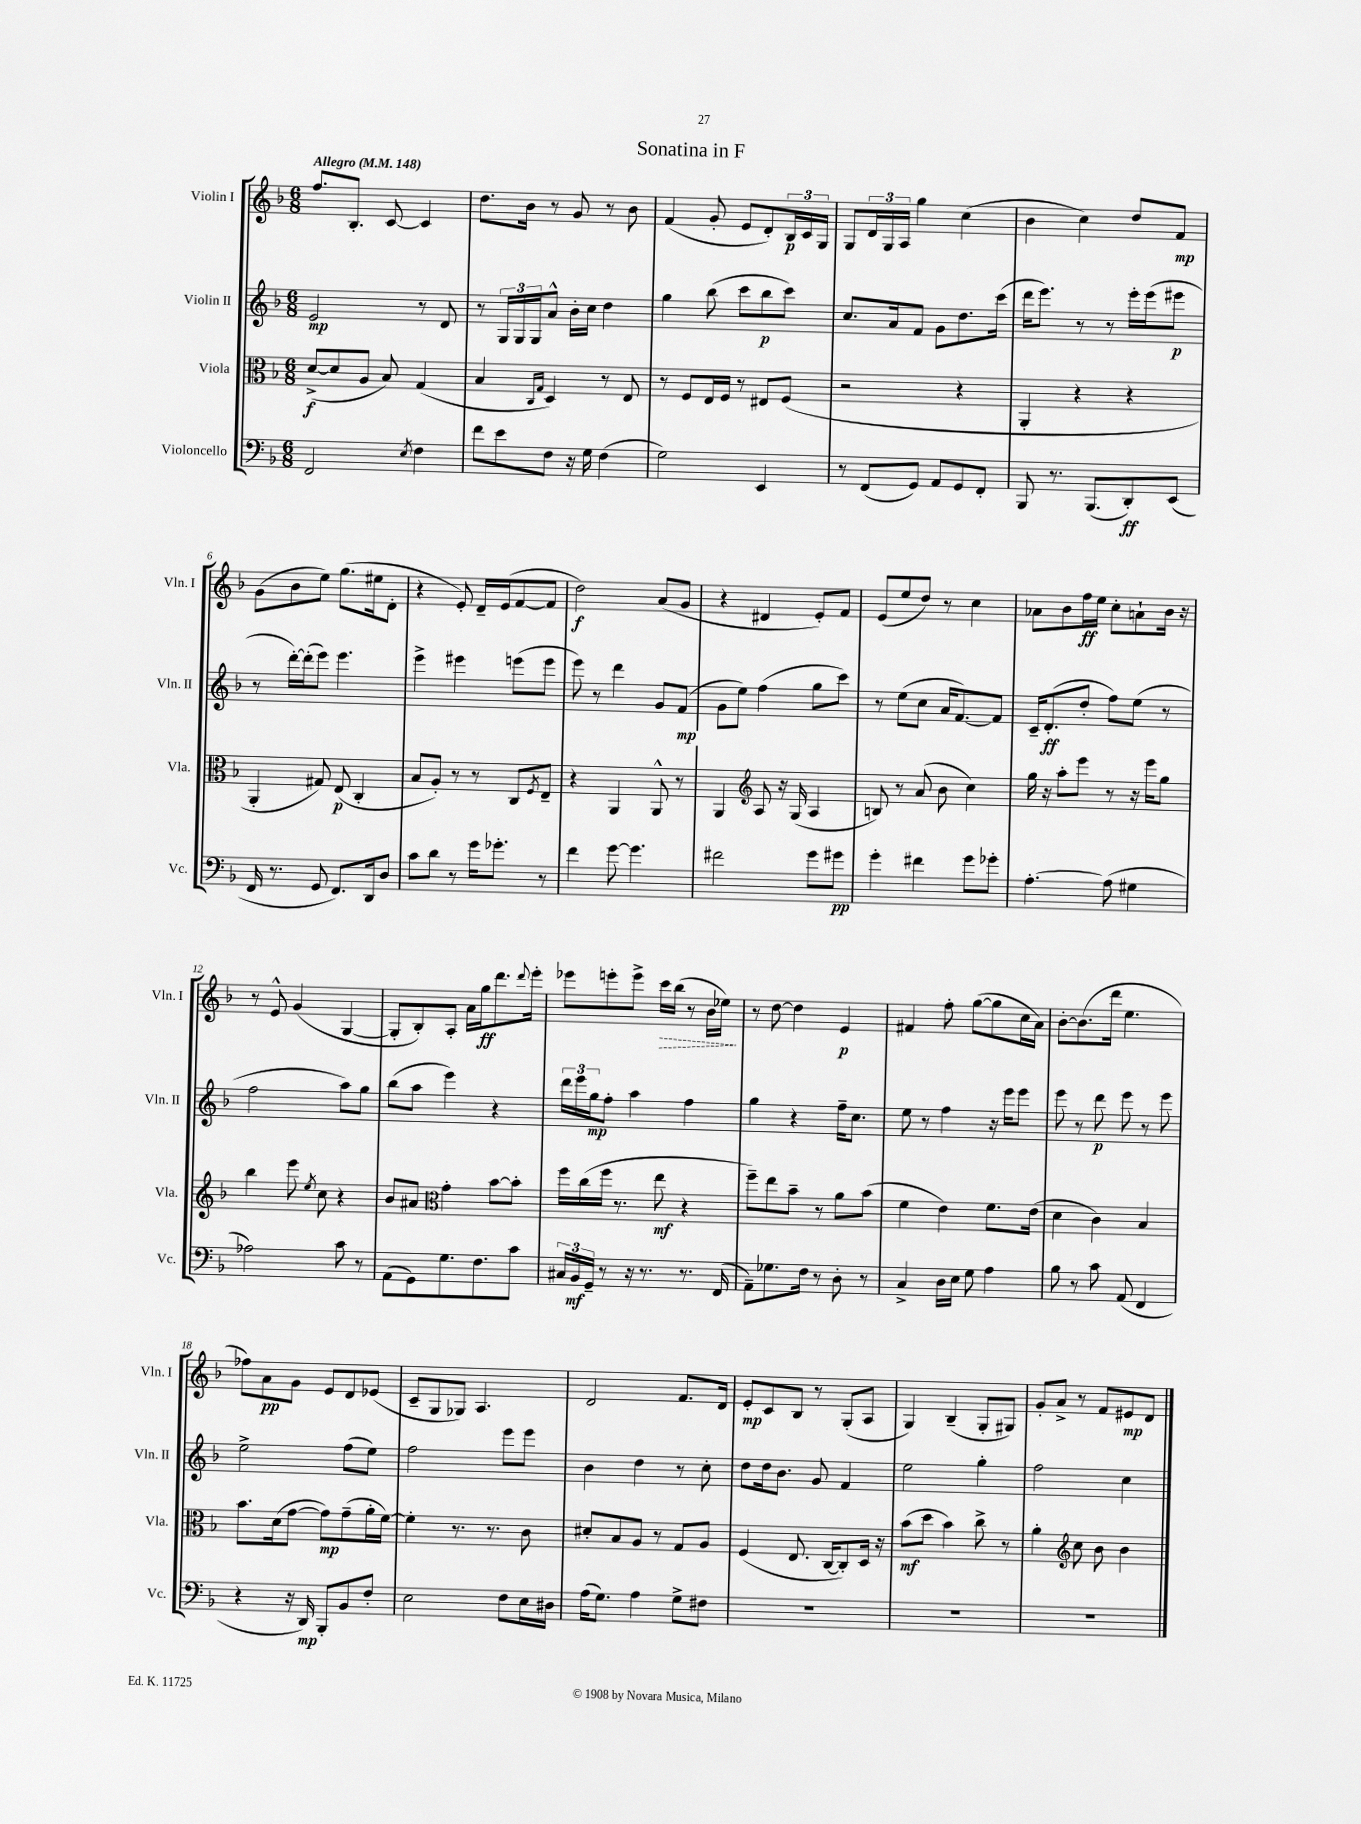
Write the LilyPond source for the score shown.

\header { title = "Sonatina in F" }
<<
\new StaffGroup <<
\new Staff = "s0" \with { instrumentName = "Violin I" shortInstrumentName = "Vln. I" } {
    \clef treble \key f \major \numericTimeSignature \time 6/8 \tempo "Allegro" 4 = 148
    f''8. bes8.-. c'8~ c'4 |
    d''8. bes'16 r8 g'8 r8 bes'8 |
    f'4( g'8-. e'8 d'8-.) \tuplet 3/2 { bes16\p c'16 g16 } |
    g8 \tuplet 3/2 { d'16 g16 a16 } g''4 c''4( |
    bes'4 c''4) d''8 f'8\mp |
    g'8( bes'8 e''8) g''8.( eis''16 d'8-. |
    r4 e'8-.) d'16-- e'16( f'8~ f'8 |
    d''2\f) a'8( g'8 |
    r4 dis'4 e'8-.) f'8 |
    e'8( e''8 d''8) r8 c''4 |
    aes'8 bes'8 f''16\ff e''16 c''8-. a'8-! bes'16 r16 |
    r8 e'8-^ g'4( g4~ |
    g8-. bes8-.) a8-. a'16 g''16\ff d'''8. \appoggiatura { d'''8 } e'''16-. |
    ees'''8 e'''8-. e'''8-> \once \override Hairpin.style = #'dashed-line c'''16\> bes''16( r8 bes'16 ees''16\!) |
    r8 d''8~ d''4 e'4\p |
    fis'4 f''8-. g''8~( g''8 c''16 a'16) |
    bes'8~-. bes'8.( d'''16 e''4. |
    fes''8) a'8\pp g'8 e'8 d'8 ees'8( |
    c'8-- g8 ges8) a4. |
    d'2 f'8. d'16 |
    e'8-.\mp c'8 bes8 r8 g8-.( a8 |
    g4) bes4--( g8-. gis8) |
    g'8-. a'8-> r8 f'8 eis'8\mp d'8 \bar "|." |
}
\new Staff = "s1" \with { instrumentName = "Violin II" shortInstrumentName = "Vln. II" } {
    \clef treble \key f \major \numericTimeSignature \time 6/8
    e'2\mp r8 d'8 |
    r8 \tuplet 3/2 { g16 g16 g16 } a'8-^ bes'16-. c''16 d''4 |
    g''4 bes''8( c'''8 bes''8\p c'''8) |
    c''8. a'16 f'8 g'8 d''8. c'''16( |
    d'''16 e'''8.) r8 r8 e'''16-. e'''16( eis'''8\p |
    r8 d'''16~-.) d'''16-.( e'''8) e'''4. |
    e'''4-> eis'''4 e'''8( e'''8 |
    e'''8) r8 d'''4 g'8 f'8\mp( |
    g'8 e''8) f''4( g''8 c'''8) |
    r8 e''8( c''8 a'16 f'8.~) f'8 |
    c'16-- d'8.-.\ff( d''8-. f''8) e''8( r8 |
    f''2 a''8) g''8 |
    bes''8( a''8 e'''4) r4 |
    \tuplet 3/2 { d'''16 e'''16 g''16\mp } f''8-. a''4 f''4 |
    g''4 r4 f''16-- c''8. |
    e''8 r8 f''4 r16 e'''16 e'''8 |
    e'''8 r8 d'''8\p e'''8 r8 e'''8 |
    e''2-> f''8( e''8) |
    f''2 e'''8 e'''8 |
    bes'4 d''4 r8 c''8-. |
    d''8 d''16 bes'8. g'8 f'4 |
    e''2 g''4-. |
    f''2 c''4 \bar "|." |
}
\new Staff = "s2" \with { instrumentName = "Viola" shortInstrumentName = "Vla." } {
    \clef alto \key f \major \numericTimeSignature \time 6/8
    d'8~->\f( d'8 a8 bes8) g4( |
    bes4 \grace { c16 g16 } d4) r8 e8 |
    r8 f8 e16 f16 r8 eis8 f8( |
    r2 r4 |
    a,4-. r4 r4 |
    a,4-. gis8) e8\p( c4-. |
    bes8 a8-.) r8 r8 c8 \acciaccatura { f8 } e8-- |
    r4 a,4 a,8-^ r8 |
    a,4 \clef treble a8 r16 g16( a4 |
    b8) r8 a'8( bes'8 c''4) |
    g''16 r16 a''8-. e'''8 r8 r16 e'''16 g''8 |
    bes''4 e'''8 \acciaccatura { e''8 } c''8 r4 |
    bes'8 ais'8 \clef alto g'4-. bes'8~ bes'8-. |
    f''16 c''16( f''16 r8. e''8\mf r4 |
    f''8--) e''8 bes'8-- r8 a'8 bes'8( |
    f'4 e'4) f'8. e'16( |
    d'4 c'4) bes4 |
    bes'8. d'16( g'8~ g'8\mp) g'8--( a'16-. f'16~) |
    f'4-. r8. r8. c'8 |
    dis'8-. bes8 a8 r8 g8 a8 |
    f4( e8. c16~ c8-.) d16 r16 |
    bes'8\mf( d''8 bes'4) c''8-> r8 |
    a'4-. \clef treble c''8 bes'8 bes'4 \bar "|." |
}
\new Staff = "s3" \with { instrumentName = "Violoncello" shortInstrumentName = "Vc." } {
    \clef bass \key f \major \numericTimeSignature \time 6/8
    f,2 \acciaccatura { e8 } f4 |
    f'8 e'8 f8 r16 g16 f4( |
    g2) e,4 |
    r8 f,8( g,8) a,8 g,8 f,8-. |
    bes,,8 r8. bes,,8.( d,8-.\ff) e,8( |
    f,16 r8. g,8 f,8.) d,16 d8 |
    c'8 d'8 r8 g'16 ges'8.-. r8 |
    f'4 g'8~ g'4. |
    fis'2 g'8 gis'8\pp |
    g'4-. fis'4 g'8 ges'8-. |
    a4.~-. a8( gis4 |
    aes2) c'8 r8 |
    a,8( g,8) g8. f8. c'8 |
    \tuplet 3/2 { cis16 bes,16\mf g,16-- } r8 r16 r8. r8. f,16( |
    a,8--) ges8. f16 r8 d8-. r8 |
    c4-> d16 e16 g8 a4 |
    bes8 r8 c'8 a,8( f,4 |
    r4 r16 d,16\mp) bes,,8-. bes,8 f8-. |
    e2 f8 e16 dis16 |
    a16( g8.) a4 g8-> fis8 |
    R2. |
    R2. |
    R2. \bar "|." |
}
>>
>>
